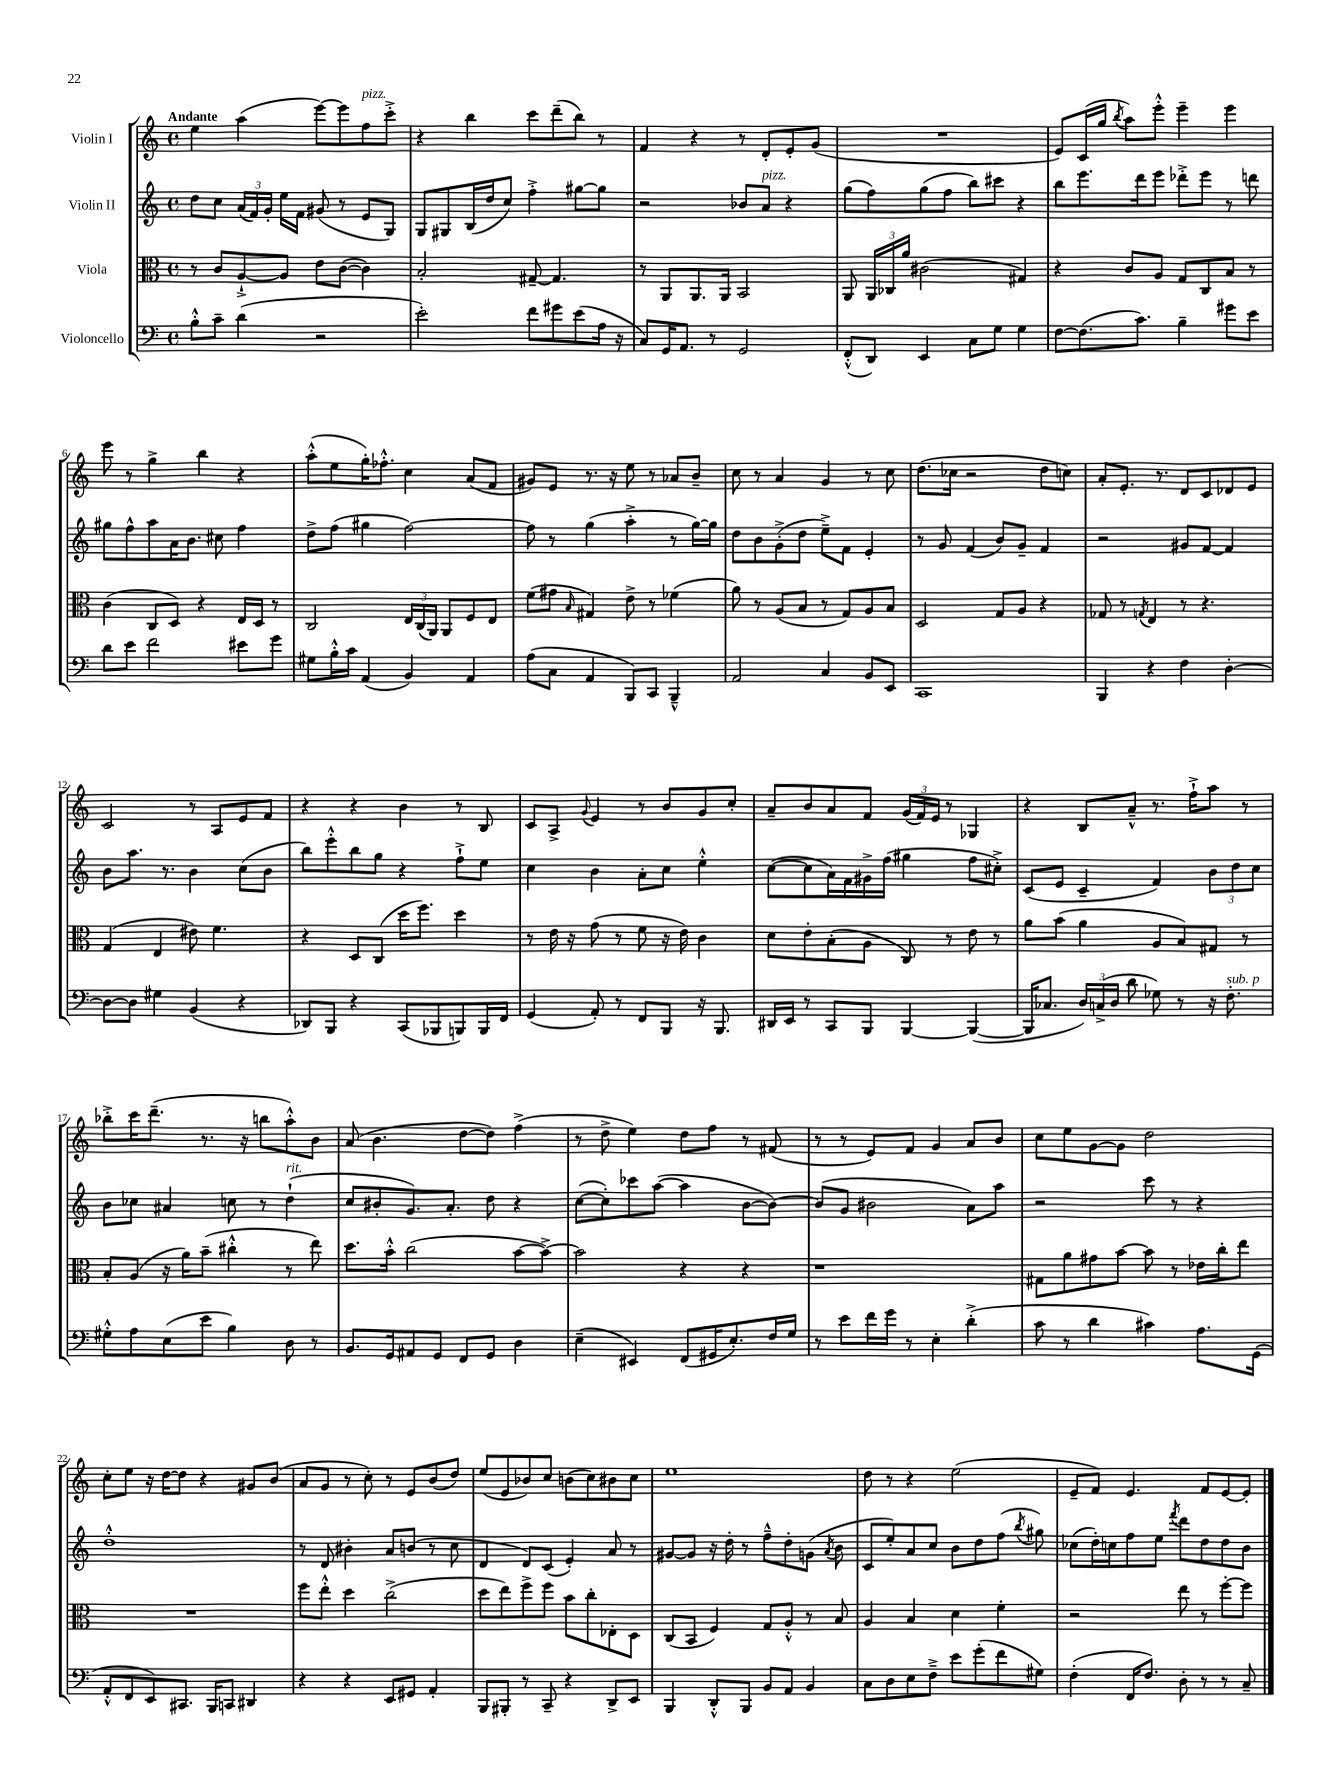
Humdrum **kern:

**kern	**kern	**kern	**kern
*part4	*part3	*part2	*part1
*staff4	*staff3	*staff2	*staff1
*I"Violoncello	*I"Viola	*I"Violin II	*I"Violin I
*clefF4	*clefC3	*clefG2	*clefG2
*k[]	*k[]	*k[]	*k[]
*M4/4	*M4/4	*M4/4	*M4/4
*met(c)	*met(c)	*met(c)	*met(c)
=1	=1	=1	=1
!	!	!	!LO:TX:a:B:t=Andante
8B'^^\L	8r	8dd\L	4ee\
8c~\J	8c/L	8cc\J	.
(4d\	[8A`^/	(24a/LL	(4aa\
.	.	24f/)	.
.	.	24g'/JJ	.
.	8A/J]	16ee\LL	.
.	.	16f\JJ	.
2r	8e\L	(8g#X/	[8eee\L)
.	([8c\J	8r	8eee\]
!	!	!	!LO:TX:a:i:t=pizz.
.	4c\])	8e/L	8ff\
.	.	8G/J)	8ccc'^\J
=2	=2	=2	=2
2e'\)	2B'/	8G/L	4r
.	.	8G#X/	.
.	.	(16B/L	4bb\
.	.	16dd/J	.
.	.	8cc/J)	.
8f\L	[8G#X~/	4ff'^\	8ccc\L
8g#X\	4.G#/]	.	(8ddd~\
(8e\	.	[8gg#X\L	8bb\J)
16A\Jk	.	8gg#\J]	8r
16r	.	.	.
=3	=3	=3	=3
8C/L)	8r	2r	4f/
16GG/K	8AA/L	.	.
8.AA/J	.	.	.
.	8.AA/	.	4r
8r	.	.	.
.	16AA/Jk	.	.
2GG/	2BB/	8b-X/L	8r
!	!	!LO:TX:a:i:t=pizz.	!
.	.	8a/J	8d'/L
.	.	4r	8e'/
.	.	.	(8g/J
=4	=4	=4	=4
(8FF'^^/L	8AA/	(8gg\L	1r
8DD/J)	24AA/LL	8ff\)	.
.	24C-X/	.	.
.	24a/JJ	.	.
4EE/	(2c#X\	(8gg\	.
.	.	8ff\J	.
8C\L	.	8bb\L)	.
8G\J	.	8ccc#X\J	.
4G\	4G#X/)	4r	.
=5	=5	=5	=5
[8F\L	4r	8bb\L	8e/L)
(8.F\]	.	8.eee\	(16c/L
.	.	.	16gg/JJ
.	.	.	8qbb/
.	8c/L	.	8aa\L)
8.c\J)	.	16ddd\k	.
.	8A/J	8eee\J	8eee'^^\J
4B~\	8G/L	8ddd-X'^\L	4eee~\
.	8C/	8eee\J	.
8g#X\L	8B/J	8r	4eee\
8e\J	8r	8dddn\	.
!!LO:LB:g=z
=6	=6	=6	=6
8d\L	(4c\	8gg#X\L	8eee\
8e\J	.	8ff^^\	8r
2f\	8C/L	8aa\	4gg^\
.	8D/J)	16a\K	.
.	.	8.b\J	.
.	4r	.	4bb\
.	.	8cc#X\	.
8e#X\L	16E/LL	4ff\	4r
.	16D/JJ	.	.
8g\J	8r	.	.
=7	=7	=7	=7
8G#X\L	2C/	8dd^\L	(8aa'^^\L
16B'^^\L	.	(8ff\J	8ee\
16c\JJ	.	.	.
(4AA/	.	4gg#X\	16gg'\K)
.	.	.	8.ff-X'^^\J
4BB/)	24E/LL	[2ff\)	4cc\
.	(24C/	.	.
.	24AA/JJ)	.	.
.	8AA/L	.	.
4AA/	8F/	.	(8a/L
.	8E/J	.	8f/J
=8	=8	=8	=8
(8A\L	(8f\L	8ff\]	8g#X/L)
8C\J	8g#X\J	8r	8e/J
.	16qqB/	.	.
4AA/	4G#X/)	(4gg\	8.r
.	.	.	16r
8BBB/L)	8e^\	4aa'^\	8ee\
8CC/J	8r	.	8r
4BBB~^^/	(4f-X\	8r	8a-X/L
.	.	[16gg\LL)	8b~/J
.	.	16gg\JJ]	.
=9	=9	=9	=9
2AA/	8a\)	8dd\L	8cc\
.	8r	8b\	8r
.	(8A/L	(8g'^\	4a/
.	8B/J	8dd\J	.
4C/	8r	8ee~^\L)	4g/
.	8G/L)	8f\J	.
8BB/L	8A/	4e'/	8r
8EE/J	8B/J	.	8cc\
=10	=10	=10	=10
1CC	2D/	8r	(8.dd\L
.	.	8g/	.
.	.	.	16cc-X\Jk
.	.	(4f/	2r
.	8G/L	8b/L)	.
.	8A/J	8g~/J	.
.	4r	4f/	8dd\L
.	.	.	8ccn\J)
=11	=11	=11	=11
4BBB/	8G-X/	2r	8a'/L
.	8r	.	8.e'/J
.	8qGn/	.	.
4r	4E/	.	.
.	.	.	8.r
4F\	8r	8g#X/L	8d/L
.	4.r	[8f/J	8c/
[4D'\	.	4f/]	8d-X/
.	.	.	8e/J
!!LO:LB:g=z
=12	=12	=12	=12
8D\L_	(4G/	8b\L	2c/
8D\J]	.	8.aa\J	.
4G#X\	4E/	.	.
.	.	8.r	.
(4BB/	8e#X\)	4b\	8r
.	4.f\	.	8A/L
4r	.	(8cc\L	8e/
.	.	8b\J	8f/J
=13	=13	=13	=13
8DD-X/L)	4r	8bb\L)	4r
8BBB/J	.	8eee'^^\	.
4r	8D/L	8bb\	4r
.	(8C/J	8gg\J	.
(8CC/L	16dd\KL	4r	4b\
.	8.ff\J)	.	.
8BBB-X/	.	.	.
8BBBn/)	4dd\	8ff`^\L	8r
16BBB/L	.	8ee\J	8B/
16FF/JJ	.	.	.
=14	=14	=14	=14
(4GG/	8r	4cc\	8c/L
.	16e\	.	8A^/J
.	16r	.	.
.	.	.	8qqg/
8AA'/)	(8g\	4b\	4e/
8r	8r	.	.
8FF/L	8f\	8a'\L	8r
8BBB/J	16r	8cc\J	8b/L
.	16e\)	.	.
16r	4c\	4ee'^^\	8g/
8.BBB/	.	.	.
.	.	.	8cc'/J
=15	=15	=15	=15
16DD#X/LL	8d\L	([8cc\L	8a~/L
16EE/JJ	.	.	.
8r	8e'\	8cc\]	8b/
8CC/L	(8B'\	16a\L)	8a/
.	.	16f\	.
8BBB/J	8A\J	16g#X^\	8f/J
.	.	(16ff\JJ	.
[4BBB/	8C/)	4gg#X\	(24g/LL
.	.	.	24f/)
.	.	.	24e/JJ
.	8r	.	8r
(4BBB/_	8e\	8ff\L	4G-X/
.	8r	8cc#X'^\J)	.
=16	=16	=16	=16
16BBB/KL]	8a\L	(8c/L	4r
8.C-X/J	.	.	.
.	(8b\J	8e/J	.
24D/LL)	4a\	4c~/	8B/L
(24Cn^/	.	.	.
24D/JJ	.	.	.
8d\	.	.	8a~^^/J
8G-X\)	8A/L	4f/)	8.r
8r	8B/)	.	.
.	.	.	16ff`^\KL
16r	8G#X/J	12b\L	8aa\J
!LO:TX:a:i:t=sub. p	!	!	!
8.F'\	.	.	.
.	.	12dd\	.
.	8r	.	8r
.	.	12cc\J	.
!!LO:LB:g=z
=17	=17	=17	=17
8G#X'^^\L	8B'/L	8b\L	8bb-X'^\L
8A\	(8A/J	8cc-X\J	16ccc\K
.	.	.	(8.ddd~\J
(8E\	16r	4a#X/	.
.	16a\KL)	.	.
8e\J	(8b~\J	.	8.r
4B\)	4cc#X'^^\	8ccn\	.
.	.	.	16r
.	.	8r	8bbn\L
!	!	!LO:TX:a:i:t=rit.	!
8D\	8r	(4dd`\	8aa'^^\)
8r	8ee\)	.	8b\J
=18	=18	=18	=18
8.BB/L	8.dd\L	8cc/L	(8a/
.	.	8b#X'/	4.b\
16GG/k	16b'^^\Jk	.	.
8AA#X/	(2cc\	8.g/)	.
8GG/J	.	.	.
.	.	8.a'/J	.
8FF/L	.	.	[8dd\L
8GG/J	.	8dd\	8dd\J])
4D\	[8b\L	4r	(4ff^\
.	8b^\J_)	.	.
=19	=19	=19	=19
(4E~\	2b\]	([8cc\L	8r
.	.	8cc'\])	8dd^\
4EE#X/)	.	8ccc-X\	4ee\)
.	.	([8aa\J	.
(8FF/L	4r	4aa\]	8dd\L
16GG#X/K	.	.	8ff\J
8.E'/)	.	.	.
.	4r	[8b\L	8r
16F/L	.	8b\J_)	(8f#X/
16G/JJ	.	.	.
=20	=20	=20	=20
8r	1r	(8b/L]	8r
8e\L	.	8g/J	8r
16f\L	.	2b#X\	8e/L)
16g\JJ	.	.	.
8r	.	.	8f/J
4E'\	.	.	4g/
(4d'^\	.	8a\L)	8a/L
.	.	8aa\J	8b/J
=21	=21	=21	=21
8c\	8G#X\L	2r	8cc\L
8r	8a\	.	8ee\
4d\	8g#X\	.	[8g\
.	[8b\J	.	8g\J]
4c#X\)	8b\]	8ccc\	2dd\
.	8r	8r	.
8.A\L	16e-X\LL	4r	.
.	16cc'\J	.	.
.	8ee\J	.	.
(16GG\Jk	.	.	.
!!LO:LB:g=z
=22	=22	=22	=22
8AA'^^/L	1r	1dd'^^	8cc'\L
8FF/	.	.	8ee\J
8EE/)	.	.	16r
.	.	.	[16dd\KL
8.CC#X/J	.	.	8dd\J]
.	.	.	4r
16BBB/KL	.	.	.
8CCn/J	.	.	.
4DD#X/	.	.	8g#X/L
.	.	.	(8b/J
=23	=23	=23	=23
4r	8ff\L	8r	8a/L
.	8ee'^^\J	8d/	8g/J
4r	4dd\	4b#X'\	8r
.	.	.	8cc'\)
8EE/L	(2cc^\	8a/L	8r
8GG#X/J	.	(8bn/J	8e/L
4AA'/	.	8r	(8b/
.	.	8cc\	8dd/J)
=24	=24	=24	=24
8BBB/L	8dd\L	4d/	(8ee/L
8BBB#X'/J	8ee\)	.	8e/
8r	8ff^\	8d/L)	8b-X/)
8CC~/	8ff\J	(8c/J	8cc/J
4r	8b\L	4e'/)	(8bn\L
.	8cc'\	.	8cc\)
8DD^/L	8E-X'\	8a/	8b#X\
8EE/J	8D\J	8r	8cc\J
=25	=25	=25	=25
4BBB/	(8C/L	[8g#X/L	1ee
.	8BB/J	8g#/J]	.
8DD'^^/L	4F/)	16r	.
.	.	16dd'\	.
8BBB/J	.	8r	.
8BB/L	8G/L	8ff~^^\L	.
8AA/J	8A'^^/J	8dd'\	.
4BB/	8r	(8gn\J	.
.	.	8qa/	.
.	8B/	8b\	.
=26	=26	=26	=26
8C\L	4A/	8c/L	8dd\
8D\	.	8ee'/)	8r
8E\	4B/	8a/	4r
8F~^\J	.	8cc/J	.
8e\L	4d\	8b\L	(2ee\
(8g'\	.	8dd\	.
8f\	4f'\	(8ff\J	.
.	.	8qbb/	.
8G#X\J)	.	8gg#X\)	.
=27	=27	=27	=27
(4F'\	2r	(8cc-X\L	8e~/L
.	.	16dd'\L)	8f/J)
.	.	16ccn\J	.
16FF/KL	.	8ff\	4.e/
8.F/J)	.	.	.
.	.	8ee\J	.
.	.	8qfff/	.
8D'\	8ee\	8ddd\L	.
8r	8r	8dd\	8f/L
8r	[8ff'\L	8dd\	[8e/
8C~/	8ff\J]	8b\J	8e'/J]
==	==	==	==
*-	*-	*-	*-
